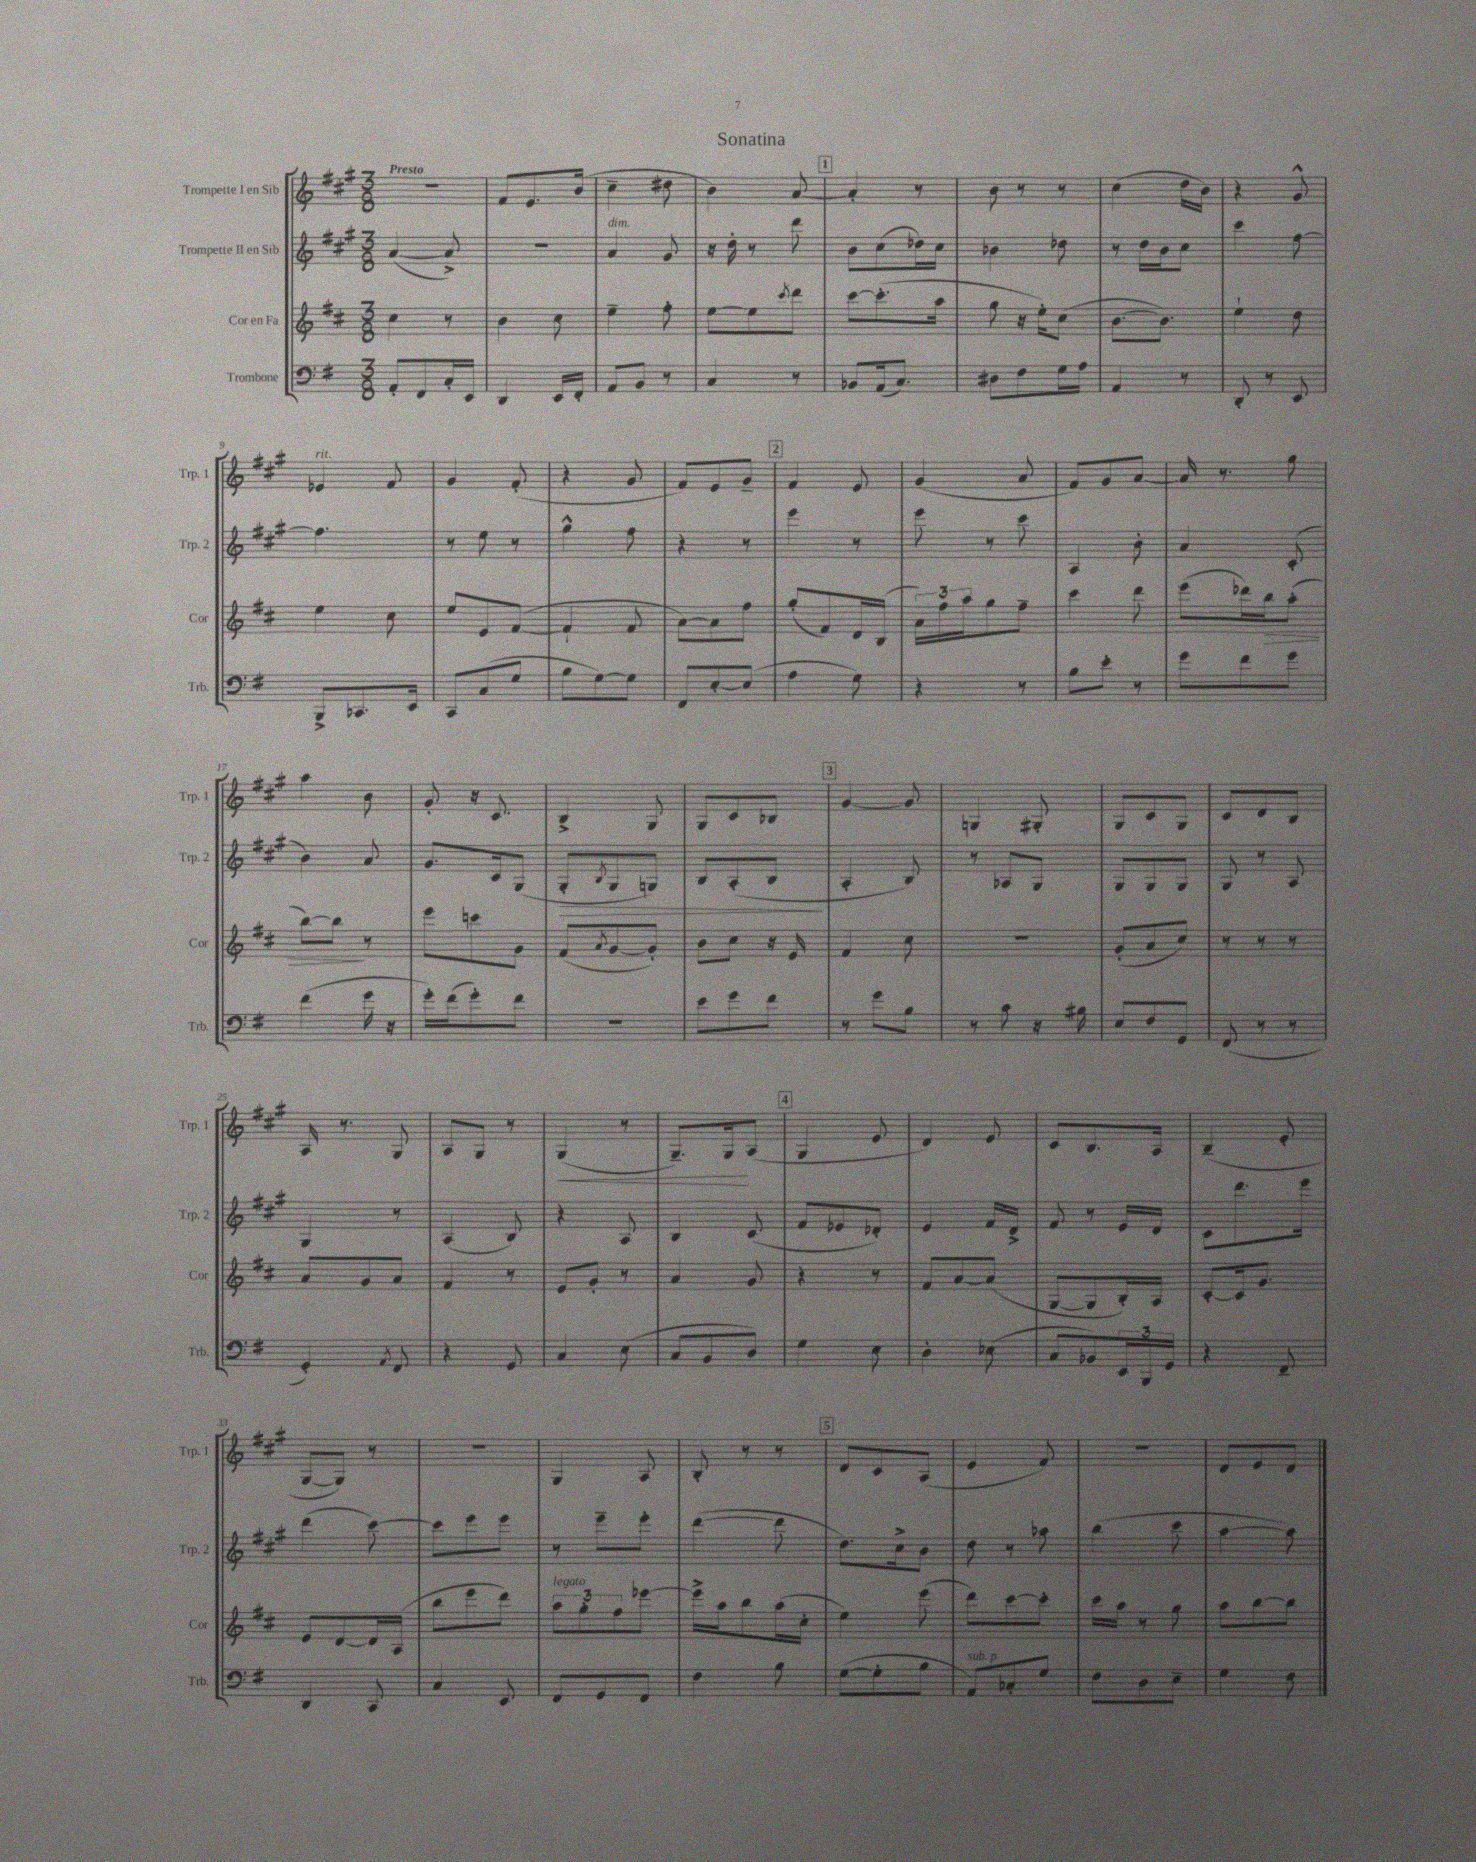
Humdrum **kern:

**kern	**kern	**dynam	**kern	**dynam	**kern	**dynam
*part4	*part3	*part3	*part2	*part2	*part1	*part1
*staff4	*staff3	*staff3	*staff2	*staff2	*staff1	*staff1
*I"Trombone	*I"Cor en Fa	*	*I"Trompette II en Sib	*	*I"Trompette I en Sib	*
*I'Trb.	*I'Cor	*	*I'Trp. 2	*	*I'Trp. 1	*
*clefF4	*clefG2	*	*clefG2	*	*clefG2	*
*k[f#]	*k[f#c#]	*	*k[f#c#g#]	*	*k[f#c#g#]	*
*M3/8	*M3/8	*	*M3/8	*	*M3/8	*
=1	=1	=1	=1	=1	=1	=1
!	!	!	!	!	!LO:TX:a:B:t=Presto	!
8AA'/L	4cc#\	.	([4a/	.	4.r	.
8FF#/	.	.	.	.	.	.
16C'/L	8r	.	8a^/])	.	.	.
16EE/JJ	.	.	.	.	.	.
=2	=2	=2	=2	=2	=2	=2
4DD/	4b\	.	4.r	.	8f#/L	.
.	.	.	.	.	8.e/	.
16EE/LL	8cc#\	.	.	.	.	.
16FF#'/JJ	.	.	.	.	(16b/Jk	.
=3	=3	=3	=3	=3	=3	=3
!	!	!	!LO:TX:a:i:t=dim.	!	!	!
8AA/L	4ee~\	.	4a/	.	4cc#~\	.
8BB/J	.	.	.	.	.	.
8r	8ff#'\	.	8g#/	.	8dd#X\	.
=4	=4	=4	=4	=4	=4	=4
4C/	[8ee\L	.	16r	.	4b\)	.
.	.	.	16dd'\	.	.	.
.	8ee\]	.	8r	.	.	.
.	8qccc#/	.	.	.	.	.
8r	8ddd\J	.	8ddd\	.	[8a/	.
!!LO:REH:place=s1:t=1
=5	=5	=5	=5	=5	=5	=5
8BB-X/L	[8ccc#\L	.	8b\L	.	4a'/]	.
(16AA/k	(8.ccc#'\]	.	(8cc#\	.	.	.
8.C/J)	.	.	.	.	.	.
.	.	.	16dd-X\L)	.	8r	.
.	16aa\Jk	.	16cc#\JJ	.	.	.
=6	=6	=6	=6	=6	=6	=6
8D#X\L	8gg\	.	4b-X\	.	8b\	.
8F#\	16r	.	.	.	8r	.
.	16ee'\KL)	.	.	.	.	.
16G\L	(8cc#\J	.	8dd-X\	.	8r	.
16A\JJ	.	.	.	.	.	.
=7	=7	=7	=7	=7	=7	=7
4AA/	[8.b\L	.	8r	.	(4cc#\	.
.	.	.	16dd\LL	.	.	.
.	8.b\J])	.	16b\J	.	.	.
8r	.	.	8cc#\J	.	16dd\LL	.
.	.	.	.	.	16b\JJ)	.
=8	=8	=8	=8	=8	=8	=8
8DD'/	4ee`\	.	4ccc#\	.	4r	.
8r	.	.	.	.	.	.
8EE/	8dd\	.	[8ff#\	.	8g#^^/	.
!!LO:LB:g=z
=9	=9	=9	=9	=9	=9	=9
!	!	!	!	!	!LO:TX:a:i:t=rit.	!
8BBB^/L	4ee\	.	4.ff#\]	.	4e-X/	.
8.CC-X/	.	.	.	.	.	.
.	8cc#\	.	.	.	8f#/	.
16EE/Jk	.	.	.	.	.	.
=10	=10	=10	=10	=10	=10	=10
8CC/L	8ee/L	.	8r	.	4g#/	.
(8C/	8e/	.	8ee\	.	.	.
8G/J	([8f#/J	.	8r	.	(8f#'/	.
=11	=11	=11	=11	=11	=11	=11
8B\L	4f#`/]	.	4gg#^^\	.	4r	.
[8G\)	.	.	.	.	.	.
8G\J]	8f#/	.	8ff#\	.	8g#/	.
=12	=12	=12	=12	=12	=12	=12
8FF#/L	[8a\L)	.	4r	.	8f#/L)	.
[8E'/	8a\]	.	.	.	8e/	.
(8E/J]	8ff#\J	.	8r	.	8g#~/J	.
!!LO:REH:place=s1:t=2
=13	=13	=13	=13	=13	=13	=13
4A\	(8gg'/L	.	4eee\	.	4f#/	.
.	8f#/)	.	.	.	.	.
8G\)	16d/L	.	8r	.	8e/	.
.	(16B/JJ	.	.	.	.	.
=14	=14	=14	=14	=14	=14	=14
4r	24a\LL)	.	8eee\	.	(4g#/	.
.	24ff#\	.	.	.	.	.
.	24aa\J	.	.	.	.	.
.	8gg\	.	8r	.	.	.
8r	8ff#~\J	.	8ccc#\	.	8a/	.
=15	=15	=15	=15	=15	=15	=15
8B\L	4ccc#\	.	4A/	.	8f#/L)	.
8e'\J	.	.	.	.	8g#/	.
8r	8ddd\	.	8b'\	.	[8a/J	.
=16	=16	=16	=16	=16	=16	=16
8g\L	(8eee\L	.	4a/	.	16a/]	.
.	.	.	.	.	8.r	.
8f#\	16ddd-X\L)	.	.	.	.	.
!	!	!LO:HP:b	!	!	!	!
.	16bb\J	>	.	.	.	.
8g\J	(8aa'\J	.	(8c#'/	.	8gg#\	.
!!LO:LB:g=z
=17	=17	=17	=17	=17	=17	=17
(4f#\	[8bb\L)	.	4b\)	.	4aa\	.
.	8bb\J]	.	.	.	.	.
16g\	8r	]	8a/	.	8b\	.
16r	.	.	.	.	.	.
=18	=18	=18	=18	=18	=18	=18
16g'\LL)	8eee\L	.	8.g#/L	.	8g#'/	.
(16f#\J	.	.	.	.	.	.
8g'\)	8cccn\	.	.	.	16r	.
.	.	.	16c#/k	.	8.c#/	.
8f#\J	8g\J	.	(8G#/J	.	.	.
=19	=19	=19	=19	=19	=19	=19
!	!	!	!	!LO:HP:b	!	!
4.r	(8f#/L	.	8G#'/L	>	4B^/	.
.	8qa/	.	8qB/	.	.	.
.	[8g/	.	8G#/	.	.	.
.	8g'/J])	.	8Gn/J)	.	8G#/	.
=20	=20	=20	=20	=20	=20	=20
8e\L	8b\L	.	8B/L	.	8G#/L	.
8g\	8cc#\J	.	(8A'/	.	8c#/	.
8f#\J	16r	.	8B/J	.	8B-X/J	.
.	16e/	.	.	.	.	.
.	.	.	.	]	.	.
!!LO:REH:place=s1:t=3
=21	=21	=21	=21	=21	=21	=21
8r	4f#/	.	4A'/	.	[4g#/	.
8g\L	.	.	.	.	.	.
8B\J	8cc#\	.	8B/)	.	8g#/]	.
=22	=22	=22	=22	=22	=22	=22
8r	4.r	.	8r	.	4Gn/	.
8c\	.	.	8A-X/L	.	.	.
16r	.	.	8G#/J	.	8G#X'/	.
16B#X\	.	.	.	.	.	.
=23	=23	=23	=23	=23	=23	=23
8E/L	(8g'/L	.	8G#/L	.	8G#/L	.
8F#/	8a/	.	8G#/	.	8c#/	.
8GG/J	8cc#/J)	.	8G#/J	.	8G#/J	.
=24	=24	=24	=24	=24	=24	=24
(8FF#/	8r	.	8G#/	.	8c#/L	.
8r	8r	.	8r	.	8d/	.
8r	8r	.	8A/	.	8B/J	.
!!LO:LB:g=z
=25	=25	=25	=25	=25	=25	=25
4GG'/)	8a/L	.	4G#/	.	16A/	.
.	.	.	.	.	8.r	.
.	8g/	.	.	.	.	.
8qAA/	.	.	.	.	.	.
8FF#/	8a/J	.	8r	.	8G#/	.
=26	=26	=26	=26	=26	=26	=26
4r	4f#/	.	(4A/	.	8A/L	.
.	.	.	.	.	8G#/J	.
8GG/	8r	.	8B/)	.	8r	.
=27	=27	=27	=27	=27	=27	=27
!	!	!	!	!	!	!LO:HP:b
4C/	8e/L	.	4r	.	(4G#/	<
.	8g'/J	.	.	.	.	.
(8E\	8r	.	8A/	.	8r	.
=28	=28	=28	=28	=28	=28	=28
8C/L	4a/	.	4B/	.	8.G#~/L)	.
8BB/	.	.	.	.	.	.
.	.	.	.	.	16G#/k	.
8D/J)	8g/	.	(8c#/	.	(8A/J	[
!!LO:REH:place=s1:t=4
=29	=29	=29	=29	=29	=29	=29
4G\	4r	.	8f#/L	.	4G#/	.
.	.	.	8e-X/	.	.	.
8E\	8r	.	8d-X'/J)	.	8e/	.
=30	=30	=30	=30	=30	=30	=30
4D'\	8f#/L	.	4e/	.	4d/)	.
.	[8a/	.	.	.	.	.
(8E-X\	(8a/J]	.	16f#/LL	.	8e/	.
.	.	.	16d^/JJ	.	.	.
=31	=31	=31	=31	=31	=31	=31
8C/L	[8G/L	.	8f#/	.	8c#/L	.
8BB-X/)	8G/]	.	8r	.	8.B/	.
24EE/L	16B'/L)	.	16e/LL	.	.	.
24BBB/	.	.	.	.	.	.
.	16A/JJ	.	16d/JJ	.	16A/Jk	.
24GG/JJ	.	.	.	.	.	.
=32	=32	=32	=32	=32	=32	=32
4r	[8c#'/L	.	8c#\L	.	(4B~/	.
.	16c#/k]	.	8.ddd\	.	.	.
.	8.g/J	.	.	.	.	.
8FF#~/	.	.	.	.	8e'/	.
.	.	.	16eee\Jk	.	.	.
!!LO:LB:g=z
=33	=33	=33	=33	=33	=33	=33
4DD/	8e/L	.	(4ddd\	.	[8G#/L	.
.	[8d/	.	.	.	8G#/J])	.
8CC/	16d/L]	.	[8ccc#\)	.	8r	.
.	(16A/JJ	.	.	.	.	.
=34	=34	=34	=34	=34	=34	=34
4C/	8bb\L	.	8ccc#\L]	.	4.r	.
.	8eee\	.	8eee\	.	.	.
8EE/	8ddd\J)	.	8eee\J	.	.	.
=35	=35	=35	=35	=35	=35	=35
!	!LO:TX:a:i:t=legato	!	!	!	!	!
8FF#/L	12aa\L	.	8r	.	4G#/	.
.	12gg'\	.	.	.	.	.
8GG/	.	.	8eee~\L	.	.	.
.	12ff#\	.	.	.	.	.
8FF#/J	[8eee-X\J	.	8eee'\J	.	8A/	.
=36	=36	=36	=36	=36	=36	=36
4F#\	16eee-^\LL]	.	([4ddd\	.	8B'/	.
.	16aa\J	.	.	.	.	.
.	8bb\	.	.	.	8r	.
8B\	(16aa\L	.	8ddd\]	.	8r	.
.	16cc#'\JJ	.	.	.	.	.
!!LO:REH:place=s1:t=5
=37	=37	=37	=37	=37	=37	=37
([8G\L	4ee\)	.	8.dd\L)	.	8d/L	.
8G'\]	.	.	.	.	8c#/	.
.	.	.	16cc#^\k	.	.	.
8B\J	(8eee\	.	8b\J	.	(8A/J	.
=38	=38	=38	=38	=38	=38	=38
!LO:TX:a:i:t=sub. p	!	!	!	!	!	!
8AA/L)	8ddd\L)	.	8dd\	.	4e/	.
8C-X'/	[8ccc#\	.	8r	.	.	.
8G/J	8ccc#'\J]	.	8aa-X\	.	8f#/)	.
=39	=39	=39	=39	=39	=39	=39
8F#\L	16ccc#\LL	.	(4bb\	.	4.r	.
.	16aa\JJ	.	.	.	.	.
8D\	8r	.	.	.	.	.
8E~\J	8gg\	.	8ccc#\	.	.	.
=40	=40	=40	=40	=40	=40	=40
4G\	8aa\L	.	[4aa\	.	8d/L	.
.	[8bb\	.	.	.	8e/	.
8F#\	8bb\J]	.	8aa\])	.	8d/J	.
==	==	==	==	==	==	==
*-	*-	*-	*-	*-	*-	*-
